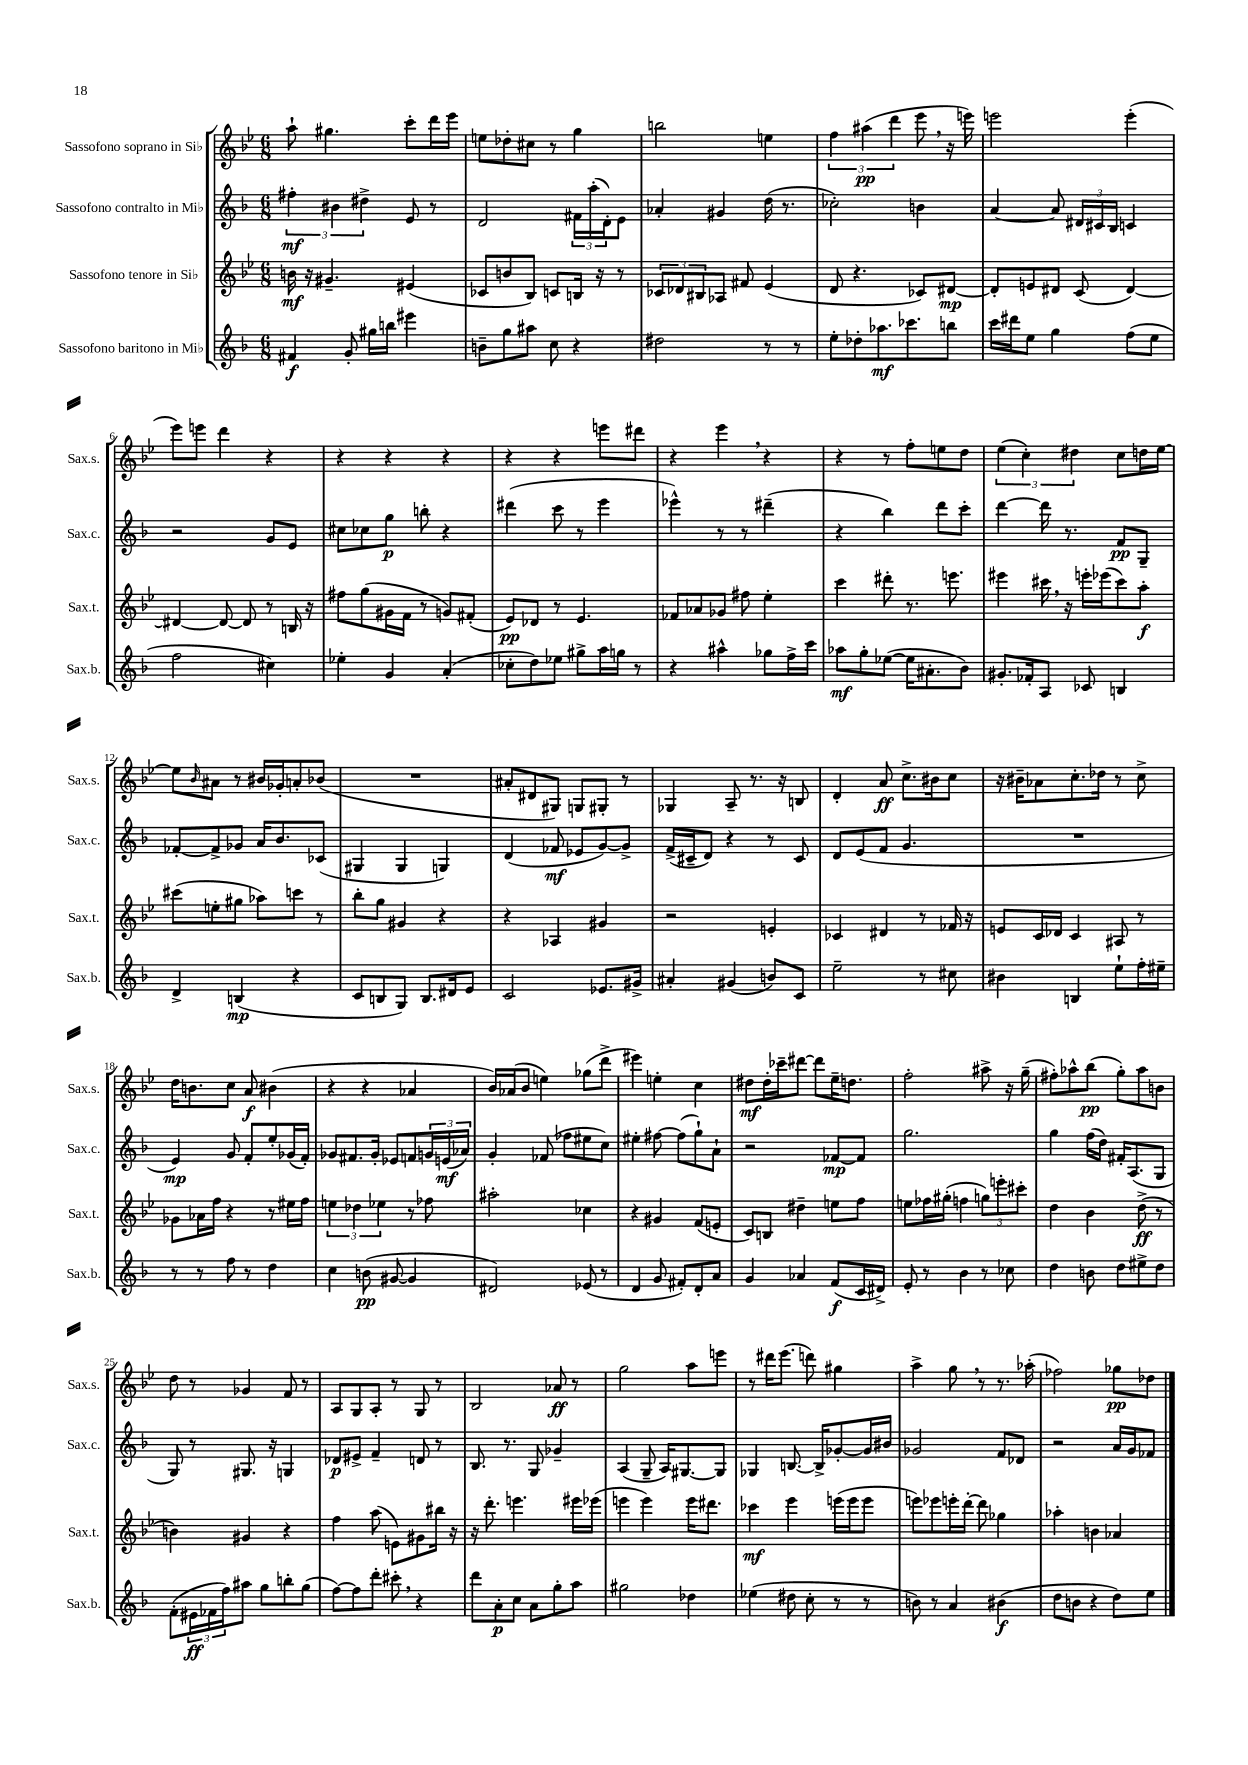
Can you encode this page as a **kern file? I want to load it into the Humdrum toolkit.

**kern	**dynam	**kern	**dynam	**kern	**dynam	**kern	**dynam
*part4	*part4	*part3	*part3	*part2	*part2	*part1	*part1
*staff4	*staff4	*staff3	*staff3	*staff2	*staff2	*staff1	*staff1
*I"Sassofono baritono in Mi♭	*	*I"Sassofono tenore in Si♭	*	*I"Sassofono contralto in Mi♭	*	*I"Sassofono soprano in Si♭	*
*I'Sax.b.	*	*I'Sax.t.	*	*I'Sax.c.	*	*I'Sax.s.	*
*clefG2	*	*clefG2	*	*clefG2	*	*clefG2	*
*k[b-]	*	*k[b-e-]	*	*k[b-]	*	*k[b-e-]	*
*M6/8	*	*M6/8	*	*M6/8	*	*M6/8	*
=1	=1	=1	=1	=1	=1	=1	=1
4f#X/	f	16bn\	mf	6ff#X'\	mf	8aa`\	.
.	.	16r	.	.	.	.	.
.	.	4.g#X~/	.	.	.	4.gg#X\	.
.	.	.	.	6b#X\	.	.	.
8g'/	.	.	.	.	.	.	.
.	.	.	.	6dd#X^\	.	.	.
16gg#X\LL	.	.	.	.	.	.	.
16bbn\JJ	.	.	.	.	.	.	.
4eee#X\	.	(4e#X/	.	8e/	.	8ccc'\L	.
.	.	.	.	8r	.	16ddd\L	.
.	.	.	.	.	.	16eee-\JJ	.
=2	=2	=2	=2	=2	=2	=2	=2
8bn~\L	.	8c-X/L	.	2d/	.	8een\L	.
8gg\	.	8bn/	.	.	.	8dd-X'\	.
8aa#X\J	.	8B-/J)	.	.	.	8cc#X\J	.
8cc\	.	8cn/L	.	.	.	8r	.
4r	.	16Bn/Jk	.	24f#X\LL	.	4gg\	.
.	.	.	.	(24aa'\	.	.	.
.	.	16r	.	.	.	.	.
.	.	.	.	24d'\J)	.	.	.
.	.	8r	.	8e\J	.	.	.
=3	=3	=3	=3	=3	=3	=3	=3
2dd#X\	.	12c-X/L	.	4a-X'/	.	2bbn\	.
.	.	12d-X/	.	.	.	.	.
.	.	12B#X/	.	.	.	.	.
.	.	8A-X/J	.	4g#X/	.	.	.
.	.	8f#X/	.	.	.	.	.
8r	.	(4e-/	.	(16dd\	.	4een\	.
.	.	.	.	8.r	.	.	.
8r	.	.	.	.	.	.	.
=4	=4	=4	=4	=4	=4	=4	=4
8ee'\L	.	8d/	.	2cc-X'\)	.	6ff\	.
8dd-X'\	.	4.r	.	.	.	.	.
.	.	.	.	.	.	(6aa#X\	pp
8.aa-X\	mf	.	.	.	.	.	.
.	.	.	.	.	.	6ddd\	.
8.ccc-X\	.	.	.	.	.	.	.
.	.	8c-X/L)	.	4bn\	.	8eee-,\	.
8bbn\J	.	[8d#X/J	mp	.	.	16r	.
.	.	.	.	.	.	16eeen\)	.
=5	=5	=5	=5	=5	=5	=5	=5
16ccc\LL	.	8d#'/L]	.	[4a/	.	2eeen\	.
16ddd#X\J	.	.	.	.	.	.	.
8ee\J	.	8en/	.	.	.	.	.
4gg\	.	8d#X/J	.	8a/]	.	.	.
.	.	(8c/	.	24d#X/LL	.	.	.
.	.	.	.	24c#X/	.	.	.
.	.	.	.	24B-/JJ	.	.	.
(8ff\L	.	[4d#/)	.	4cn/	.	(4eee'\	.
8ee\J	.	.	.	.	.	.	.
!!LO:LB:g=z
=6	=6	=6	=6	=6	=6	=6	=6
2ff\	.	4d#X/_	.	2r	.	8eee-\L)	.
.	.	.	.	.	.	8eeen\J	.
.	.	8d#/_	.	.	.	4ddd\	.
.	.	8d#/]	.	.	.	.	.
4cc#X\)	.	8r	.	8g/L	.	4r	.
.	.	16Bn/	.	8e/J	.	.	.
.	.	16r	.	.	.	.	.
=7	=7	=7	=7	=7	=7	=7	=7
4ee-X'\	.	8ff#X\L	.	8cc#X\L	.	4r	.
.	.	(8gg\	.	8cc-X\	.	.	.
4g/	.	16g#X\L	.	8gg\J	p	4r	.
.	.	16f\JJ	.	.	.	.	.
.	.	8r	.	8bbn'\	.	.	.
(4a'/	.	8gn/L)	.	4r	.	4r	.
.	.	(8f#X'/J	.	.	.	.	.
=8	=8	=8	=8	=8	=8	=8	=8
8cc-X'\L	.	8e-/L)	pp	(4ddd#X\	.	4r	.
8dd\)	.	8d-X/J	.	.	.	.	.
8ee-X\J	.	8r	.	8ccc\	.	4r	.
8gg#X^\L	.	4.e-/	.	8r	.	.	.
16aa\L	.	.	.	4eee\	.	8eeen\L	.
16ggn\JJ	.	.	.	.	.	.	.
8r	.	.	.	.	.	8ddd#X\J	.
=9	=9	=9	=9	=9	=9	=9	=9
4r	.	8f-X/L	.	4eee-X^^\)	.	4r	.
.	.	8a-X/	.	.	.	.	.
4aa#X^^\	.	8g-X/J	.	8r	.	4eee-,\	.
.	.	8ff#X\	.	8r	.	.	.
8gg-X\L	.	4ee-'\	.	(4ddd#X~\	.	4r	.
16ff^\L	.	.	.	.	.	.	.
16ccc\JJ	.	.	.	.	.	.	.
=10	=10	=10	=10	=10	=10	=10	=10
8aa-X\L	mf	4ccc\	.	4r	.	4r	.
8gg'\	.	.	.	.	.	.	.
([8ee-X\J	.	8ddd#X'\	.	4bb-\)	.	8r	.
16ee-\KL]	.	8.r	.	.	.	8ff'\L	.
8.a#X'\	.	.	.	.	.	.	.
.	.	.	.	8ddd\L	.	8een\	.
.	.	8.eeen\	.	.	.	.	.
8b-\J)	.	.	.	8ccc'\J	.	8dd\J	.
=11	=11	=11	=11	=11	=11	=11	=11
8.g#X'/L	.	4eee#X\	.	[4ddd\	.	(6ee-\	.
.	.	.	.	.	.	6cc'\)	.
16f-X'/k	.	.	.	.	.	.	.
8A/J	.	16ccc#X,\	.	16ddd\]	.	.	.
.	.	16r	.	8.r	.	.	.
.	.	.	.	.	.	6dd#X\	.
8c-X/	.	16eeen'\LL	.	.	.	.	.
.	.	(16eee-X\J	.	.	.	.	.
4Bn/	.	8ccc#\)	.	8f/L	pp	8cc\L	.
.	.	8aa'\J	f	8G~/J	.	16ddn\L	.
.	.	.	.	.	.	[16ee-\JJ	.
!!LO:LB:g=z
=12	=12	=12	=12	=12	=12	=12	=12
4d^/	.	(8ccc#X\L	.	[8f-X'/L	.	8ee-\L]	.
.	.	.	.	.	.	16qqb-/	.
.	.	8een'\	.	8f-^/]	.	8a#X\J	.
(4Bn/	mp	8gg#X\J	.	8g-X/J	.	8r	.
.	.	8aa-X\L)	.	16a/KL	.	16b#X/LL	.
.	.	.	.	8.b-/	.	16g-X'/J	.
4r	.	8cccn\J	.	.	.	8an'/	.
.	.	8r	.	(8c-X/J	.	(8b-X/J	.
=13	=13	=13	=13	=13	=13	=13	=13
8c/L	.	8bb-'\L	.	4G#X/	.	2.r	.
8Bn/	.	8gg\J	.	.	.	.	.
8G/J)	.	4g#X/	.	4G#/	.	.	.
8.B/L	.	.	.	.	.	.	.
.	.	4r	.	4Gn/)	.	.	.
16d#X/k	.	.	.	.	.	.	.
8e/J	.	.	.	.	.	.	.
=14	=14	=14	=14	=14	=14	=14	=14
2c/	.	4r	.	(4d/	.	8a#X'/L	.
.	.	.	.	.	.	8d#X/	.
.	.	4A-X/	.	8f-X/	mf	8G#X/J)	.
.	.	.	.	8e-X/L	.	8Gn/L	.
8.e-X/L	.	4g#X/	.	[8g/)	.	8G#X'/J	.
.	.	.	.	8g^/J]	.	8r	.
16g#X^/Jk	.	.	.	.	.	.	.
=15	=15	=15	=15	=15	=15	=15	=15
4a#X'/	.	2r	.	(16f^/LL	.	4G-X/	.
.	.	.	.	16c#X~/J	.	.	.
.	.	.	.	8d/J)	.	.	.
(4g#X/	.	.	.	4r	.	8A~/	.
.	.	.	.	.	.	8.r	.
8bn/L)	.	4en'/	.	8r	.	.	.
.	.	.	.	.	.	16r	.
8c/J	.	.	.	8c#/	.	8Bn/	.
=16	=16	=16	=16	=16	=16	=16	=16
2ee~\	.	4c-X/	.	8d/L	.	4d'/	.
.	.	.	.	(8e/	.	.	.
.	.	4d#X/	.	8f/J	.	8a/	ff
.	.	.	.	4.g/	.	8.cc^\L	.
8r	.	8r	.	.	.	.	.
.	.	.	.	.	.	16b#X\k	.
8cc#X\	.	16f-X/	.	.	.	8cc\J	.
.	.	16r	.	.	.	.	.
=17	=17	=17	=17	=17	=17	=17	=17
4b#X\	.	8en/L	.	2.r	.	16r	.
.	.	.	.	.	.	16b#X~\KL	.
.	.	16c/L	.	.	.	8a-X\	.
.	.	16d-X/JJ	.	.	.	.	.
4Bn/	.	4c/	.	.	.	8.cc'\	.
.	.	.	.	.	.	16dd-X\Jk	.
8ee`\L	.	8A#X/	.	.	.	8r	.
16ff'\L	.	8r	.	.	.	8cc^\	.
16ee#X~\JJ	.	.	.	.	.	.	.
!!LO:LB:g=z
=18	=18	=18	=18	=18	=18	=18	=18
8r	.	8g-X\L	.	4e/)	mp	16dd\KL	.
.	.	.	.	.	.	8.bn\	.
8r	.	16a-X\L	.	.	.	.	.
.	.	16ff\JJ	.	.	.	.	.
8ff\	.	4r	.	8g/	.	8cc\J	.
8r	.	.	.	8f'/L	.	8a/	f
4dd\	.	8r	.	8ee'/	.	(4b#X\	.
.	.	16ee#X\LL	.	(16g-X/L	.	.	.
.	.	16ff\JJ	.	16f'/JJ)	.	.	.
=19	=19	=19	=19	=19	=19	=19	=19
4cc\	.	6een\	.	8g-X/L	.	4r	.
.	.	.	.	8.f#X/	.	.	.
.	.	6dd-X\	.	.	.	.	.
(8bn\	pp	.	.	.	.	4r	.
.	.	.	.	16g-'/Jk	.	.	.
.	.	6ee-X\	.	.	.	.	.
[8g#X/	.	.	.	8e-X/L	.	.	.
4g#/]	.	8r	.	8fn/	.	4a-X/	.
.	.	8ff-X\	.	24gn/L	.	.	.
.	.	.	.	(24en/	mf	.	.
.	.	.	.	24a-X/JJ)	.	.	.
=20	=20	=20	=20	=20	=20	=20	=20
2d#X/)	.	2aa#X'\	.	4g'/	.	16b-/LL)	.
.	.	.	.	.	.	(16a-X/J	.
.	.	.	.	.	.	8b-/J	.
.	.	.	.	(8f-X/	.	4een\)	.
.	.	.	.	8ff-X\L	.	.	.
(8e-X/	.	4cc-X\	.	8ee#X\	.	(8gg-X\L	.
8r	.	.	.	8cc\J)	.	8ddd^\J	.
=21	=21	=21	=21	=21	=21	=21	=21
4d/	.	4r	.	4ee#X'\	.	4eee#X\)	.
8g/	.	4g#X/	.	[8ff#X\	.	4een'\	.
8f#X'/L)	.	.	.	(8ff#\L]	.	.	.
8d'/	.	(8f/L	.	8gg`\)	.	4cc\	.
8a/J	.	8en'/J	.	8a`\J	.	.	.
=22	=22	=22	=22	=22	=22	=22	=22
4g/	.	8c/L)	.	2r	.	8dd#X\L	mf
.	.	8Bn/J	.	.	.	16dd#'\L	.
.	.	.	.	.	.	16ccc-X~\J	.
4a-X/	.	4dd#X~\	.	.	.	[8ddd#X\J	.
.	.	.	.	.	.	8ddd#\L]	.
(8f/L	f	8een\L	.	[8f-X/L	mp	16ee-~\K	.
.	.	.	.	.	.	8.ddn\J	.
16c/L	.	8ff\J	.	8f-/J]	.	.	.
16d#X^/JJ)	.	.	.	.	.	.	.
=23	=23	=23	=23	=23	=23	=23	=23
8e'/	.	8een\L	.	2.gg\	.	2ff'\	.
8r	.	16ff-X\L	.	.	.	.	.
.	.	(16gg#X'\JJ	.	.	.	.	.
4b-\	.	4ffn\	.	.	.	.	.
8r	.	12ggn\L)	.	.	.	8aa#X^\	.
.	.	12eeen'\	.	.	.	.	.
8cc-X\	.	.	.	.	.	16r	.
.	.	12ccc#X'\J	.	.	.	.	.
.	.	.	.	.	.	(16gg~\	.
=24	=24	=24	=24	=24	=24	=24	=24
4dd\	.	4dd\	.	4gg\	.	8ff#X'\L)	.
.	.	.	.	.	.	8aa-X^^\	.
8bn\	.	4b-\	.	(16ff\LL	.	(8bb-\J	pp
.	.	.	.	16dd\JJ)	.	.	.
8dd\L	.	.	.	16f#X'/KL	.	8gg'\L)	.
.	.	.	.	(8.A/	.	.	.
8ee#X^\	.	(8dd^\	ff	.	.	8aa-\	.
8dd\J	.	8r	.	8G/J	.	8bn\J	.
!!LO:LB:g=z
=25	=25	=25	=25	=25	=25	=25	=25
(8f'\L	.	4bn\)	.	8G/)	.	8dd\	.
24e#X\L	ff	.	.	8r	.	8r	.
24f-X\	.	.	.	.	.	.	.
24ff\J)	.	.	.	.	.	.	.
8aa#X\J	.	4g#X/	.	8.G#X/	.	4g-X/	.
8gg\L	.	.	.	.	.	.	.
.	.	.	.	16r	.	.	.
8bbn'\	.	4r	.	4Gn/	.	8f/	.
(8gg\J	.	.	.	.	.	8r	.
=26	=26	=26	=26	=26	=26	=26	=26
[8ff\L)	.	4ff\	.	8d-X/L	p	8A/L	.
8ff\]	.	.	.	8e#X^/J	.	8G/	.
8ddd'\J	.	(8aa\	.	4f~/	.	8A'/J	.
8ccc#X',\	.	8en\L)	.	.	.	8r	.
4r	.	8g#X\	.	8dn/	.	8G/	.
.	.	16bb#X\Jk	.	8r	.	8r	.
.	.	16r	.	.	.	.	.
=27	=27	=27	=27	=27	=27	=27	=27
8ddd\L	.	16r	.	8.B-/	.	2B-/	.
.	.	8.ddd'\	.	.	.	.	.
8a'\	p	.	.	.	.	.	.
.	.	.	.	8.r	.	.	.
8cc\J	.	4.eeen\	.	.	.	.	.
8a\L	.	.	.	8G/	.	.	.
8gg'\	.	.	.	4g-X~/	.	8a-X/	ff
8aa\J	.	16eee#X\LL	.	.	.	8r	.
.	.	(16eee-X\JJ	.	.	.	.	.
=28	=28	=28	=28	=28	=28	=28	=28
2gg#X\	.	4eeen\	.	(4A/	.	2gg\	.
.	.	4eee\)	.	8G~/	.	.	.
.	.	.	.	16A/KL)	.	.	.
.	.	.	.	[8.G#X/	.	.	.
4dd-X\	.	16eee\KL	.	.	.	8aa\L	.
.	.	8.ddd#X\J	.	.	.	.	.
.	.	.	.	8G#/J]	.	8eeen\J	.
=29	=29	=29	=29	=29	=29	=29	=29
(4ee-X\	.	4ccc-X\	mf	4G-X/	.	8r	.
.	.	.	.	.	.	16ddd#X\KL	.
.	.	.	.	.	.	(8.eee-\J	.
8dd#X\	.	4eee-\	.	[8.Bn/	.	.	.
8cc'\	.	.	.	.	.	8dddn\)	.
.	.	.	.	16B^/KL]	.	.	.
8r	.	(16eeen\LL	.	[8g-X'/	.	4gg#X\	.
.	.	16eee\J	.	.	.	.	.
8r	.	8eee\J	.	16g-/L]	.	.	.
.	.	.	.	16b#X/JJ	.	.	.
=30	=30	=30	=30	=30	=30	=30	=30
8bn\)	.	8eeen\L)	.	2g-X/	.	4aa^\	.
8r	.	8eee-X\	.	.	.	.	.
4a/	.	16eeen'\L	.	.	.	8gg,\	.
.	.	[16ddd'\JJ	.	.	.	.	.
.	.	8ddd\]	.	.	.	8r	.
(4b#X\	f	4gg-X\	.	8f/L	.	8.r	.
.	.	.	.	8d-X/J	.	.	.
.	.	.	.	.	.	(16aa-X'\	.
=31	=31	=31	=31	=31	=31	=31	=31
8dd\L	.	4aa-X'\	.	2r	.	2ff-X\)	.
8bn\J	.	.	.	.	.	.	.
4r	.	4bn\	.	.	.	.	.
8dd\L)	.	4a-X/	.	16a/LL	.	8gg-X\L	pp
.	.	.	.	16g/J	.	.	.
8ee\J	.	.	.	8f-X/J	.	8dd-X\J	.
==	==	==	==	==	==	==	==
*-	*-	*-	*-	*-	*-	*-	*-
